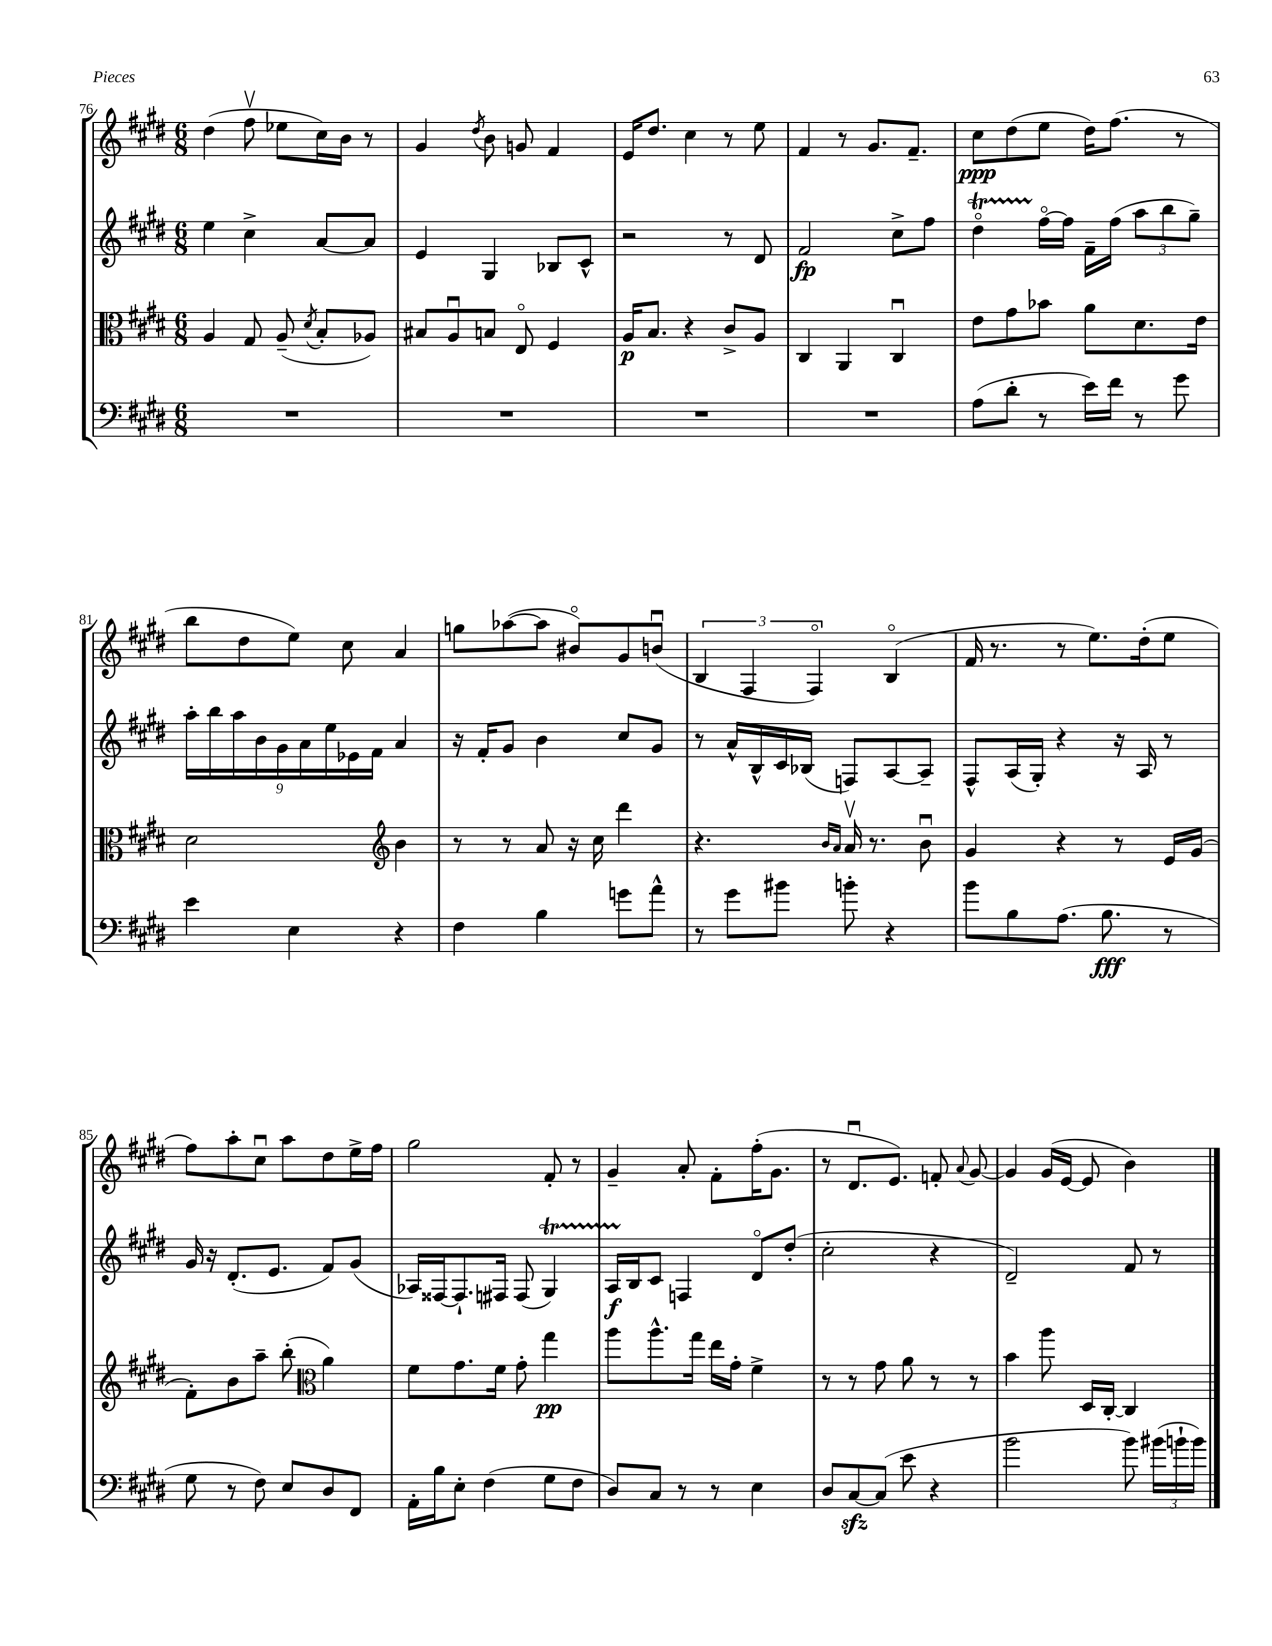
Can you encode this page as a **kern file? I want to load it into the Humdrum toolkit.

**kern	**kern	**kern	**kern
*staff4	*staff3	*staff2	*staff1
*clefF4	*clefC3	*clefG2	*clefG2
*k[f#c#g#d#]	*k[f#c#g#d#]	*k[f#c#g#d#]	*k[f#c#g#d#]
*M6/8	*M6/8	*M6/8	*M6/8
2.r	4A	4ee	(4dd#
.	8G#	4cc#^	8ff#v
.	(8A~	.	8ee-
.	8qd#	.	.
.	8B'	[8a	16cc#)
.	.	.	16b
.	8A-)	8a]	8r
=	=	=	=
2.r	8B#	4e	4g#
.	8Au	.	.
.	.	.	8qdd#
.	8B	4G#	8b
.	8Eo	.	8g
.	4F#	8B-	4f#
.	.	8c#^^	.
=	=	=	=
2.r	16A	2r	16e
.	8.B	.	8.dd#
.	4r	.	4cc#
.	8c#^	8r	8r
.	8A	8d#	8ee
=	=	=	=
2.r	4C#	2f#	4f#
.	4AA	.	8r
.	.	.	8.g#
.	4C#u	8cc#^	.
.	.	.	8.f#~
.	.	8ff#	.
=	=	=	=
(8A	8e	4dd#o	8cc#
8d#'	8g#	.	(8dd#
8r	8b-	[16ff#o	8ee
.	.	16ff#]	.
16e)	8a	16f#~	16dd#)
16f#	.	(16ff#	(8.ff#
8r	8.d#	12aa	.
.	.	12bb	.
8g#	.	.	8r
.	.	12gg#~)	.
.	16e	.	.
=	=	=	=
4e	2d#	18aa'	8bb
.	.	18bb	.
.	.	18aa	.
.	.	.	8dd#
.	.	18b	.
.	.	18g#	.
4E	.	.	8ee)
.	.	18a	.
.	.	18ee	.
.	.	.	8cc#
.	.	18e-	.
.	.	18f#	.
*	*clefG2	*	*
4r	4b	4a	4a
=	=	=	=
4F#	8r	16r	8gg
.	.	16f#'	.
.	8r	8g#	([8aa-
4B	8a	4b	8aa-]
.	16r	.	8b#o)
.	16cc#	.	.
8g	4ddd#	8cc#	8g#
8a^^	.	8g#	(8bu
=	=	=	=
8r	4.r	8r	6B
8g#	.	16a^^	.
.	.	.	6F#
.	.	16B^^	.
8b#	.	16c#	.
.	.	(16B-	.
.	.	.	6F#o)
.	16qqb	.	.
.	16qqa	.	.
8b'	16av	8F)	.
.	8.r	.	.
4r	.	[8A	(4Bo
.	8bu	8A~]	.
=	=	=	=
8b	4g#	8F#^^	16f#
.	.	.	8.r
8B	.	(16A	.
.	.	16G#')	.
(8.A	4r	4r	8r
.	.	.	8.ee)
8.B	.	.	.
.	8r	16r	.
.	.	16A	(16dd#'
8r	16e	8r	8ee
.	(16g#	.	.
=	=	=	=
8G#	8f#')	16g#	8ff#)
.	.	16r	.
8r	8b	(8.d#'	8aa'
8F#)	8aa~	.	8cc#u
.	.	8.e	.
8E	(8bb'	.	8aa
*	*clefC3	*	*
8D#	4a)	8f#)	8dd#
8FF#	.	(8g#	16ee^
.	.	.	16ff#
=	=	=	=
16AA'	8f#	16A-)	2gg#
16B	.	[16F##	.
8E'	8.g#	8.F##`]	.
(4F#	.	.	.
.	16f#	16F#	.
.	8g#'	(8F#	.
8G#	4gg#	4G#)	8f#'
8F#	.	.	8r
=	=	=	=
8D#)	8aa	16A	4g#~
.	.	16B	.
8C#	8.aa^^	8c#	.
8r	.	4F	8a'
.	16gg#	.	.
8r	16ee	.	8f#'
.	16g#'	.	.
4E	4f#^	8d#o	(16ff#'
.	.	.	8.g#
.	.	(8dd#'	.
=	=	=	=
8D#	8r	2cc#'	8r
[8C#	8r	.	8.d#u
(8C#]	8g#	.	.
.	.	.	8.e)
8e	8a	.	.
4r	8r	4r	8f'
.	.	.	8qqa
.	8r	.	[8g#
=	=	=	=
2b	4b	2d#~)	4g#]
.	8aa	.	(16g#
.	.	.	[16e
.	16D#	.	8e]
.	[16C#'	.	.
8b)	4C#]	8f#	4b)
(24b#	.	8r	.
24b`	.	.	.
24b)	.	.	.
==	==	==	==
*-	*-	*-	*-
